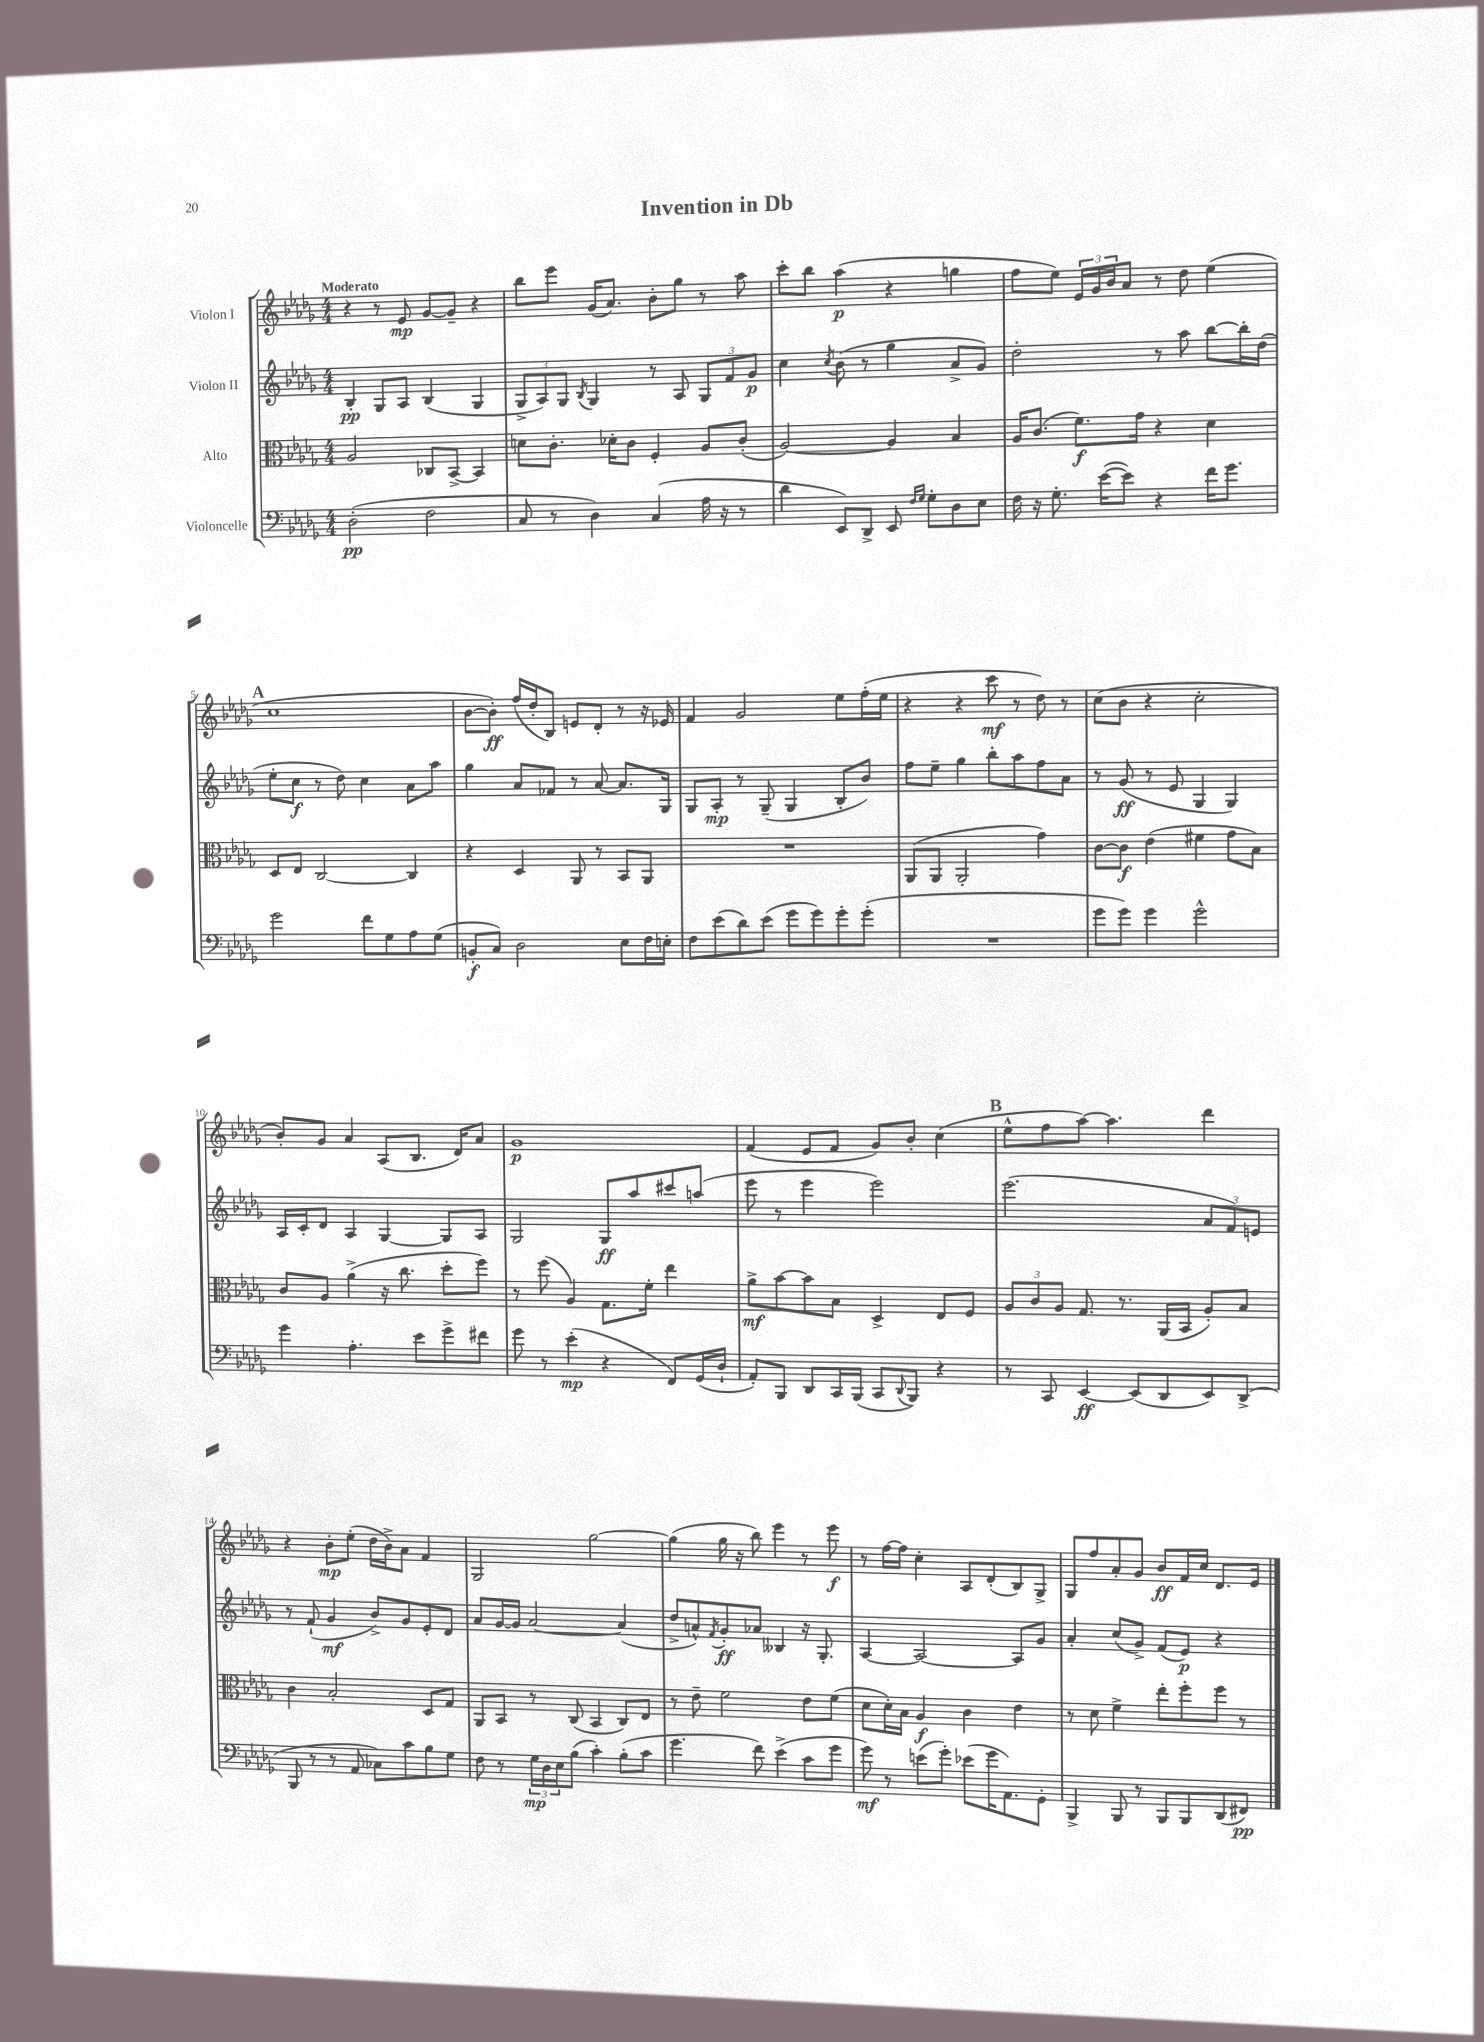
\header { title = "Invention in Db" }
<<
\new StaffGroup <<
\new Staff = "s0" \with { instrumentName = "Violon I" } {
    \clef treble \key des \major \numericTimeSignature \time 4/4 \tempo "Moderato"
    r4 r8 ees'8\mp ges'8~ ges'8-- r4 |
    bes''8 ees'''8 ges'16( aes'8.) bes'8-. ges''8 r8 aes''8 |
    c'''8-. bes''8 aes''4\p( r4 g''4 |
    f''8 ees''8) \tuplet 3/2 { ees'16 ges'16 bes'16 } aes'8 r8 des''8 ees''4( |
    \mark \markup { \bold "A" } c''1 |
    bes'8~ bes'8-.\ff) f''16( des''16-. bes8) e'8 des'8-. r8 r16 ees'16 |
    f'4 ges'2 ees''8 f''16-.( ees''16 |
    r4 r4 c'''8\mf r8 des''8) r8 |
    c''8( bes'8 r4 c''2-. |
    bes'8-.) ges'8 aes'4 aes8( bes8. des'16) aes'8 |
    ges'1\p |
    f'4( ees'8 f'8 ges'8) bes'8-. c''4( |
    \mark \markup { \bold "B" } ees''8-^ f''8 aes''8~) aes''4. des'''4 |
    r4 bes'8-.\mp ees''8-.( des''16 bes'16->) aes'8 f'4 |
    ges2 ges''2~ |
    ges''4( ges''16 r16 bes''8) ees'''4 r8 ees'''8\f |
    r8 f''16~ f''16 c''4-. aes8 des'8-.( bes8) ges8-> |
    ges8 f''8 aes'8-. ges'8 bes'8\ff f'16 c''16 des'8. ees'16 \bar "|." |
}
\new Staff = "s1" \with { instrumentName = "Violon II" } {
    \clef treble \key des \major \numericTimeSignature \time 4/4
    bes4-.\pp ges8 aes8 bes4( ges4 |
    \tuplet 3/2 { ges8-> aes8) ges8 } \acciaccatura { bes8 } ges4 r8 aes8 \tuplet 3/2 { ges8 f'8 ges'8\p } |
    c''4 \acciaccatura { c''8 } bes'8( r8 ges''4 aes'8-> ges'8) |
    des''2-. r8 aes''8 bes''8~ bes''16-. des''16( |
    \mark \markup { \bold "A" } ees''8-. c''8\f r8 des''8) c''4 aes'8 aes''8 |
    ges''4 aes'8 fes'8 r8 aes'8~ aes'8. ges16 |
    ges8 aes8-.\mp r8 ges8--( ges4 bes8-. bes'8) |
    f''8 ees''8-- ges''4 bes''8-. aes''8 f''8 aes'8 |
    r8 ges'8\ff( r8 ees'8 ges4 ges4) |
    aes16 c'16-. des'8 aes4 ges4~ ges8 aes8 |
    ges2 ges8\ff aes''8 cis'''8 a''8( |
    ees'''8 r8 ees'''4 ees'''2) |
    \mark \markup { \bold "B" } ees'''2.( \tuplet 3/2 { aes'8 f'8) e'8 } |
    r8 f'8-!( ges'4\mf bes'8->) ges'8 ees'8-. des'8 |
    aes'8 ges'16~ ges'16 aes'2~ aes'4( |
    des''8-> a'8-^) \acciaccatura { f'8 } ges'8-.\ff aes'8 beses4 r16 ges8.-. |
    aes4~ aes2~ aes8 ges'8 |
    aes'4-. c''8( ges'8->) f'8( ees'8\p) r4 \bar "|." |
}
\new Staff = "s2" \with { instrumentName = "Alto" } {
    \clef alto \key des \major \numericTimeSignature \time 4/4
    aes2 ces8 bes,8~-> bes,4 |
    d'8 c'8.-. des'16-. c'8 f4-. aes8 c'8-.( |
    aes2~) aes4 bes4 |
    aes16 c'8.( f'8.\f) ges'16 r4 des'4 |
    \mark \markup { \bold "A" } des8 ees8 c2~ c4 |
    r4 des4 aes,8 r8 bes,8 aes,8 |
    R1 |
    aes,8( aes,8 aes,2-. ges'4) |
    c'8~ c'8\f ees'4( fis'4 ges'8 bes8) |
    c'8 aes8 aes'4->( r16 c''8. des''8-. f''8) |
    r8 f''8( aes4) ges8. f'16-. ees''4 |
    aes'8->\mf bes'8~ bes'8 bes8 des4-> ees8 f8 |
    \mark \markup { \bold "B" } \tuplet 3/2 { aes8 c'8 aes8 } ges8. r8. aes,16( bes,16 aes8-.) bes8 |
    c'4 bes2-. des8 ges8 |
    aes,8 bes,8 r8 c8( bes,4 c8) ees8 |
    r8 ees'8-- f'2 ees'8 f'8( |
    des'8 des'16-.) bes16 aes4\f c'4 ees'4 |
    r8 des'8 f'4-> ees''8-. f''8-. f''8 r8 \bar "|." |
}
\new Staff = "s3" \with { instrumentName = "Violoncelle" } {
    \clef bass \key des \major \numericTimeSignature \time 4/4
    des2-.\pp( f2 |
    c8 r8 des4) c4( aes16 r16 r8 |
    des'4 ees,8) des,8-> ees,8 \grace { f16 ges16 } ges8-. des8 ees8 |
    f16 r16 ges8.-. ees'16~( ees'8) r4 f'16 ges'8. |
    \mark \markup { \bold "A" } ges'2 f'8 ges8 aes8 ges8( |
    b,8-.\f c8) des2 ees8 f16 e16-. |
    f8 ees'8( des'8) ees'8( ges'8 ges'8) ges'8-. ges'8-.( |
    R1 |
    ges'8 ges'8) ges'4 ges'2-^ |
    ges'4 aes4.-. ees'8 ges'8-> fis'8 |
    ges'8 r8 ees'4-.\mp( r4 f,8) ges,16( des16-! |
    aes,8-.) bes,,8 des,8 c,16 bes,,16( c,8 \appoggiatura { des,8 } bes,,8) r4 |
    \mark \markup { \bold "B" } r8 c,8 ees,4~\ff ees,8( des,8 ees,8) des,8->( |
    bes,,8 r8 r8 aes,8 ces8) c'8 bes8 ges8 |
    f8 r8 \tuplet 3/2 { ges16\mp des16 ees16 } bes8( c'4-.) bes8-.( c'8 |
    ges'4. f'8) ees'4->( c'8 ges'8 |
    ges'8\mf) r8 e'8( ges'8-.) ees'8( ges'16 aes,8.) ges,8-. |
    bes,,4-> bes,,8 r8 bes,,8 bes,,8 des,8( fis,8\pp) \bar "|." |
}
>>
>>
